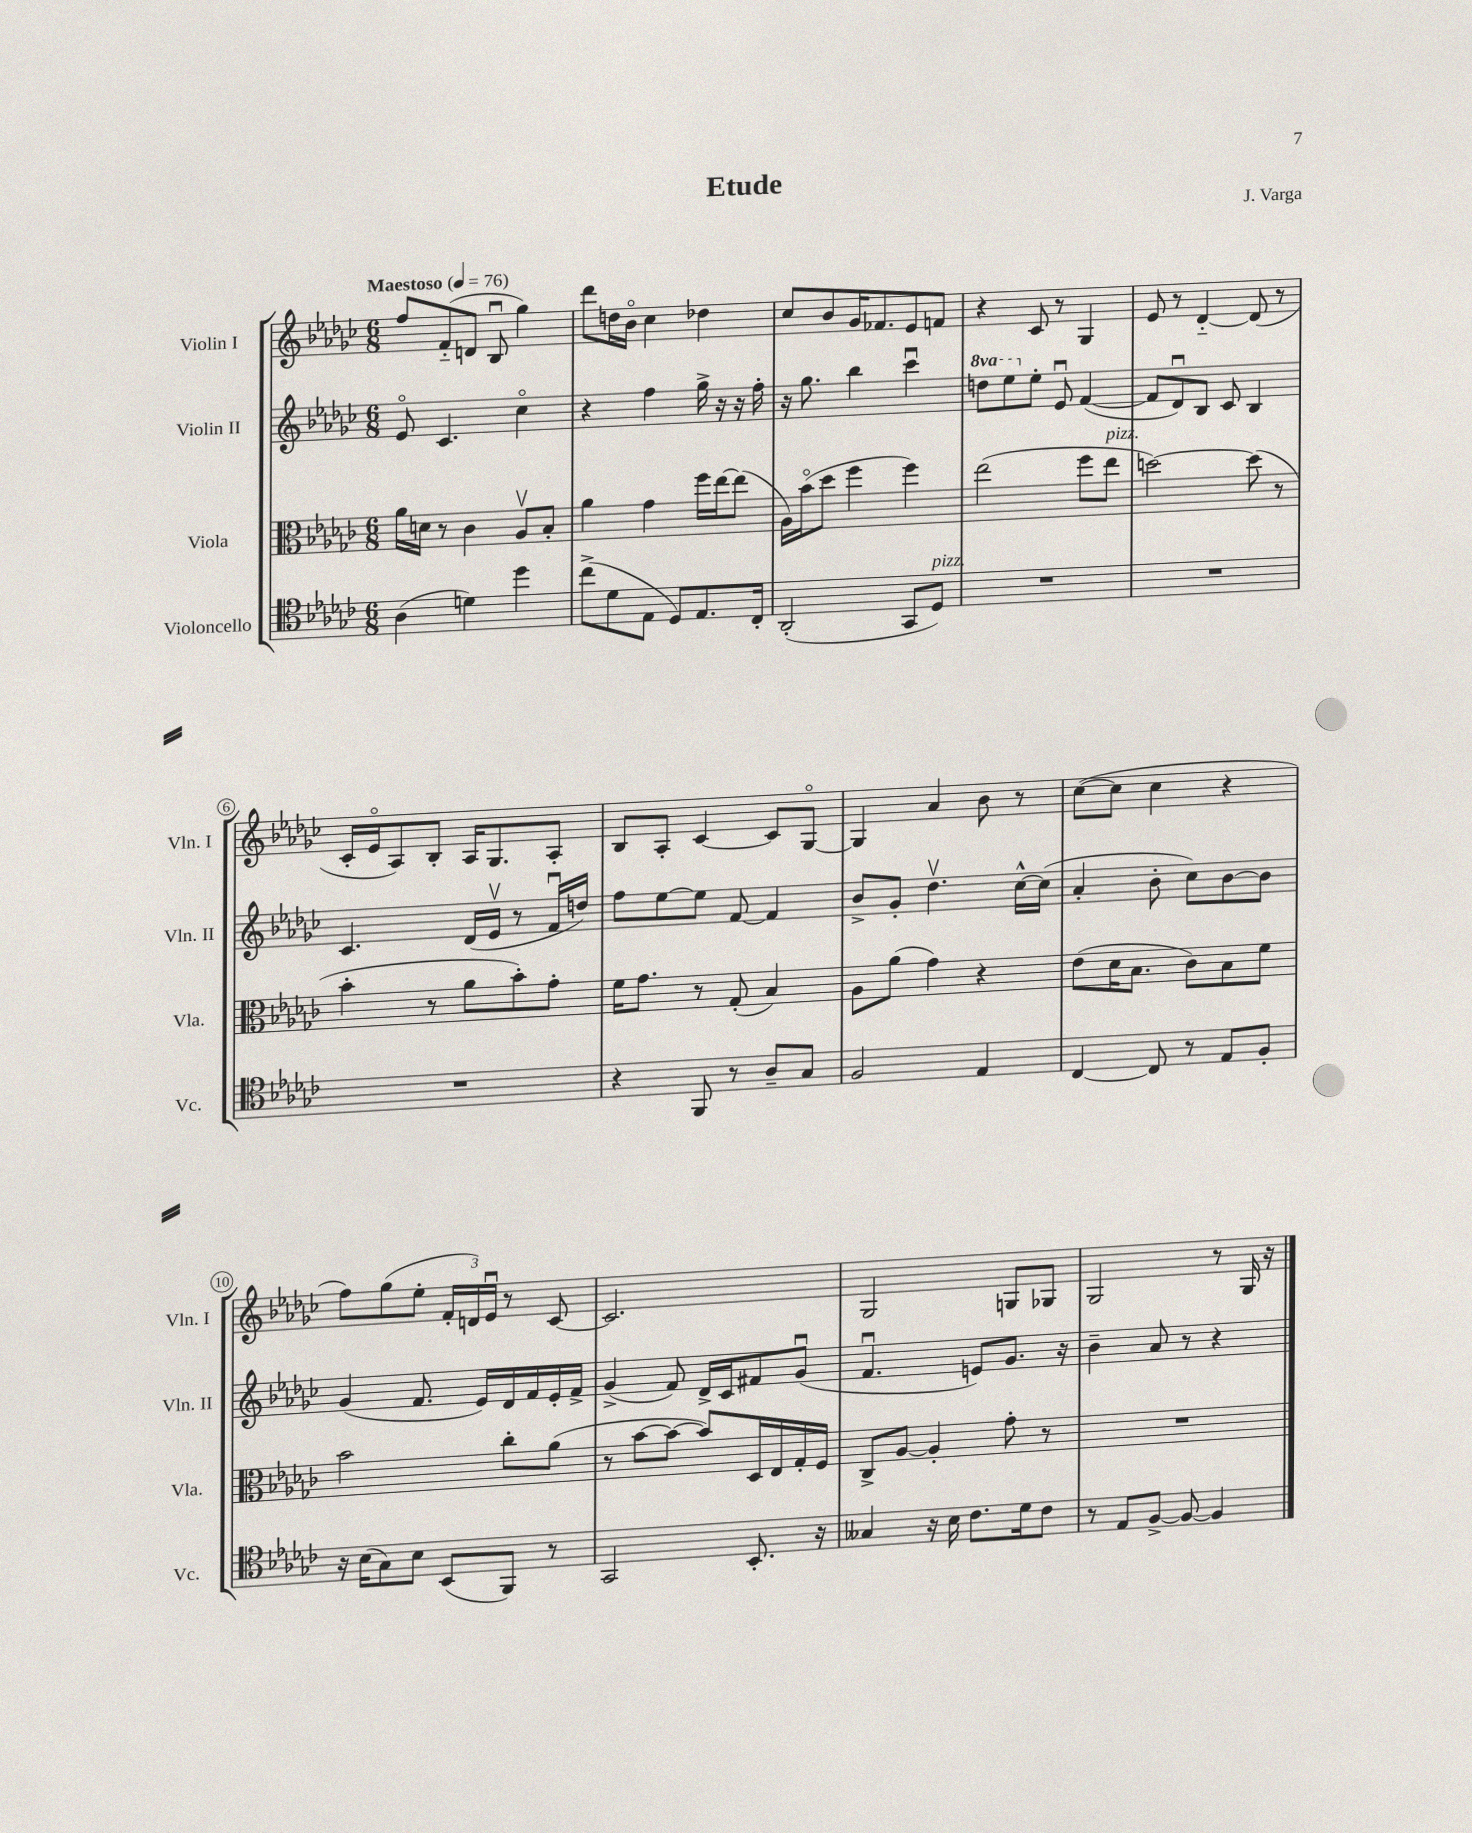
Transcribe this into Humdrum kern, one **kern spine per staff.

**kern	**kern	**kern	**kern
*staff4	*staff3	*staff2	*staff1
*clefC4	*clefC3	*clefG2	*clefG2
*k[b-e-a-d-g-c-]	*k[b-e-a-d-g-c-]	*k[b-e-a-d-g-c-]	*k[b-e-a-d-g-c-]
*M6/8	*M6/8	*M6/8	*M6/8
*MM76	*MM76	*MM76	*MM76
(4A-\	16a-\LL	8e-o/	8ff/L
.	16d\JJ	.	.
.	8r	4.c-/	(8f'~/
4d\)	4c-\	.	8d/J
.	.	.	8B-u/
4dd-\	8A-v/L	4cc-o\	4gg-\)
.	8B-'/J	.	.
=	=	=	=
(8cc-^\L	4a-\	4r	8ddd-\L
8d-\	.	.	16dd\L
.	.	.	16b-o\JJ
8E-\J	4g-\	4ff\	4cc-\
8D-/L)	.	.	.
8.E-/	16ff\LL	16gg-^\	4dd-\
.	[16ee-\J	16r	.
.	(8ee-\]J	16r	.
16C-'/Jk	.	16ff'\	.
=	=	=	=
(2AA-'/	16A-\LL)	16r	8cc-/L
.	(16b-o\J	8.gg-\	.
.	8dd-\J	.	8b-/
.	4ff\	4bb-\	16g-/K
.	.	.	8.f-/
8GG-/L	4ff\)	4ccc-u\	8e-/
8D-/J)	.	.	8f/J
=	=	=	=
2.r	(2ee-\	8ddd\L	4r
.	.	8eee-\	.
.	.	8ee-'\J	8c-/
.	.	8e-u/	8r
.	8ff\L	([4f/	4G-/
.	8ee-\J	.	.
=	=	=	=
2.r	[2dd\)	8f/]L	8e-/
.	.	8d-u/)	8r
.	.	8B-/J	[4d-'~/
.	.	8c-/	.
.	(8dd\]	4B-/	(8d-/]
.	8r	.	8r
=	=	=	=
2.r	4b-'\	4.c-/	16c-'/LL
.	.	.	16e-o/J
.	.	.	8A-/)
.	8r	.	8B-'/J
.	8a-\L	(16d-/LL	16A-/LK
.	.	16e-v/JJ	8.G-/
.	8b-'\)	8r	.
.	8g-'\J	16fu/LL	8A-'/J
.	.	16dd/JJ)	.
=	=	=	=
4r	16f\LK	8ff\L	8B-/L
.	8.g-\J	.	.
.	.	[8ee-\	8A-'/J
8FF/	8r	8ee-\]J	[4c-/
8r	(8G-'/	[8f/	.
8A-~/L	4B-/)	4f/]	8c-/]L
8G-/J	.	.	[8G-o/J
=	=	=	=
2F/	8A-\L	8b-^/L	4G-/]
.	(8a-\J	8g-'/J	.
.	4g-\)	4.dd-v\	4a-/
4E-/	4r	.	8b-\
.	.	[16cc-^^\LL	8r
.	.	(16cc-\]JJ	.
=	=	=	=
[4C-/	(8e-\L	4a-'/	([8cc-\L
.	16d-\K	.	8cc-\]J
.	8.B-\J	.	.
8C-/]	.	8b-'\	4cc-\
8r	8c-\L)	8cc-\L)	.
8E-/L	8B-\	[8b-\	4r
8F'/J	8f\J	8b-\]J	.
=	=	=	=
16r	2b-\	(4g-/	8ff\L)
(16B-\LK	.	.	.
8G-\)	.	.	(8gg-\
8B-\J	.	8.f/	8ee-'\J
(8BB-/L	.	.	24f'/LL
.	.	.	24d/)
.	.	16e-/LL)	.
.	.	.	24e-u/JJ
8FF/J)	8cc-'\L	16d-/	8r
.	.	16f/	.
8r	(8a-\J	16e-'/	[8c-/
.	.	16f^/JJ	.
=	=	=	=
2GG-/	8r	(4g-^/	2.c-/]
.	[8b-\L	.	.
.	8b-\_J	8f/)	.
.	8b-/]L)	16d-^/LL	.
.	.	16c-/J	.
8.BB-'/	16D-/L	8f#/	.
.	16E-/	.	.
.	16G-'/	(8g-u/J	.
16r	16F/JJ	.	.
=	=	=	=
4G--/	8C-^/L	4.fu/	2G-/
.	[8A-/J	.	.
16r	4A-'/]	.	.
16B-\	.	.	.
8.c-\L	.	8e/L)	.
.	8g-'\	8.g-/J	8G/L
16d-\k	.	.	.
8c-\J	8r	.	8G-/J
.	.	16r	.
=	=	=	=
8r	2.r	4b-~\	2G-/
8E-/L	.	.	.
[8F^/J	.	8a-/	.
8F/_	.	8r	.
4F/]	.	4r	8r
.	.	.	16G-/
.	.	.	16r
==	==	==	==
*-	*-	*-	*-
